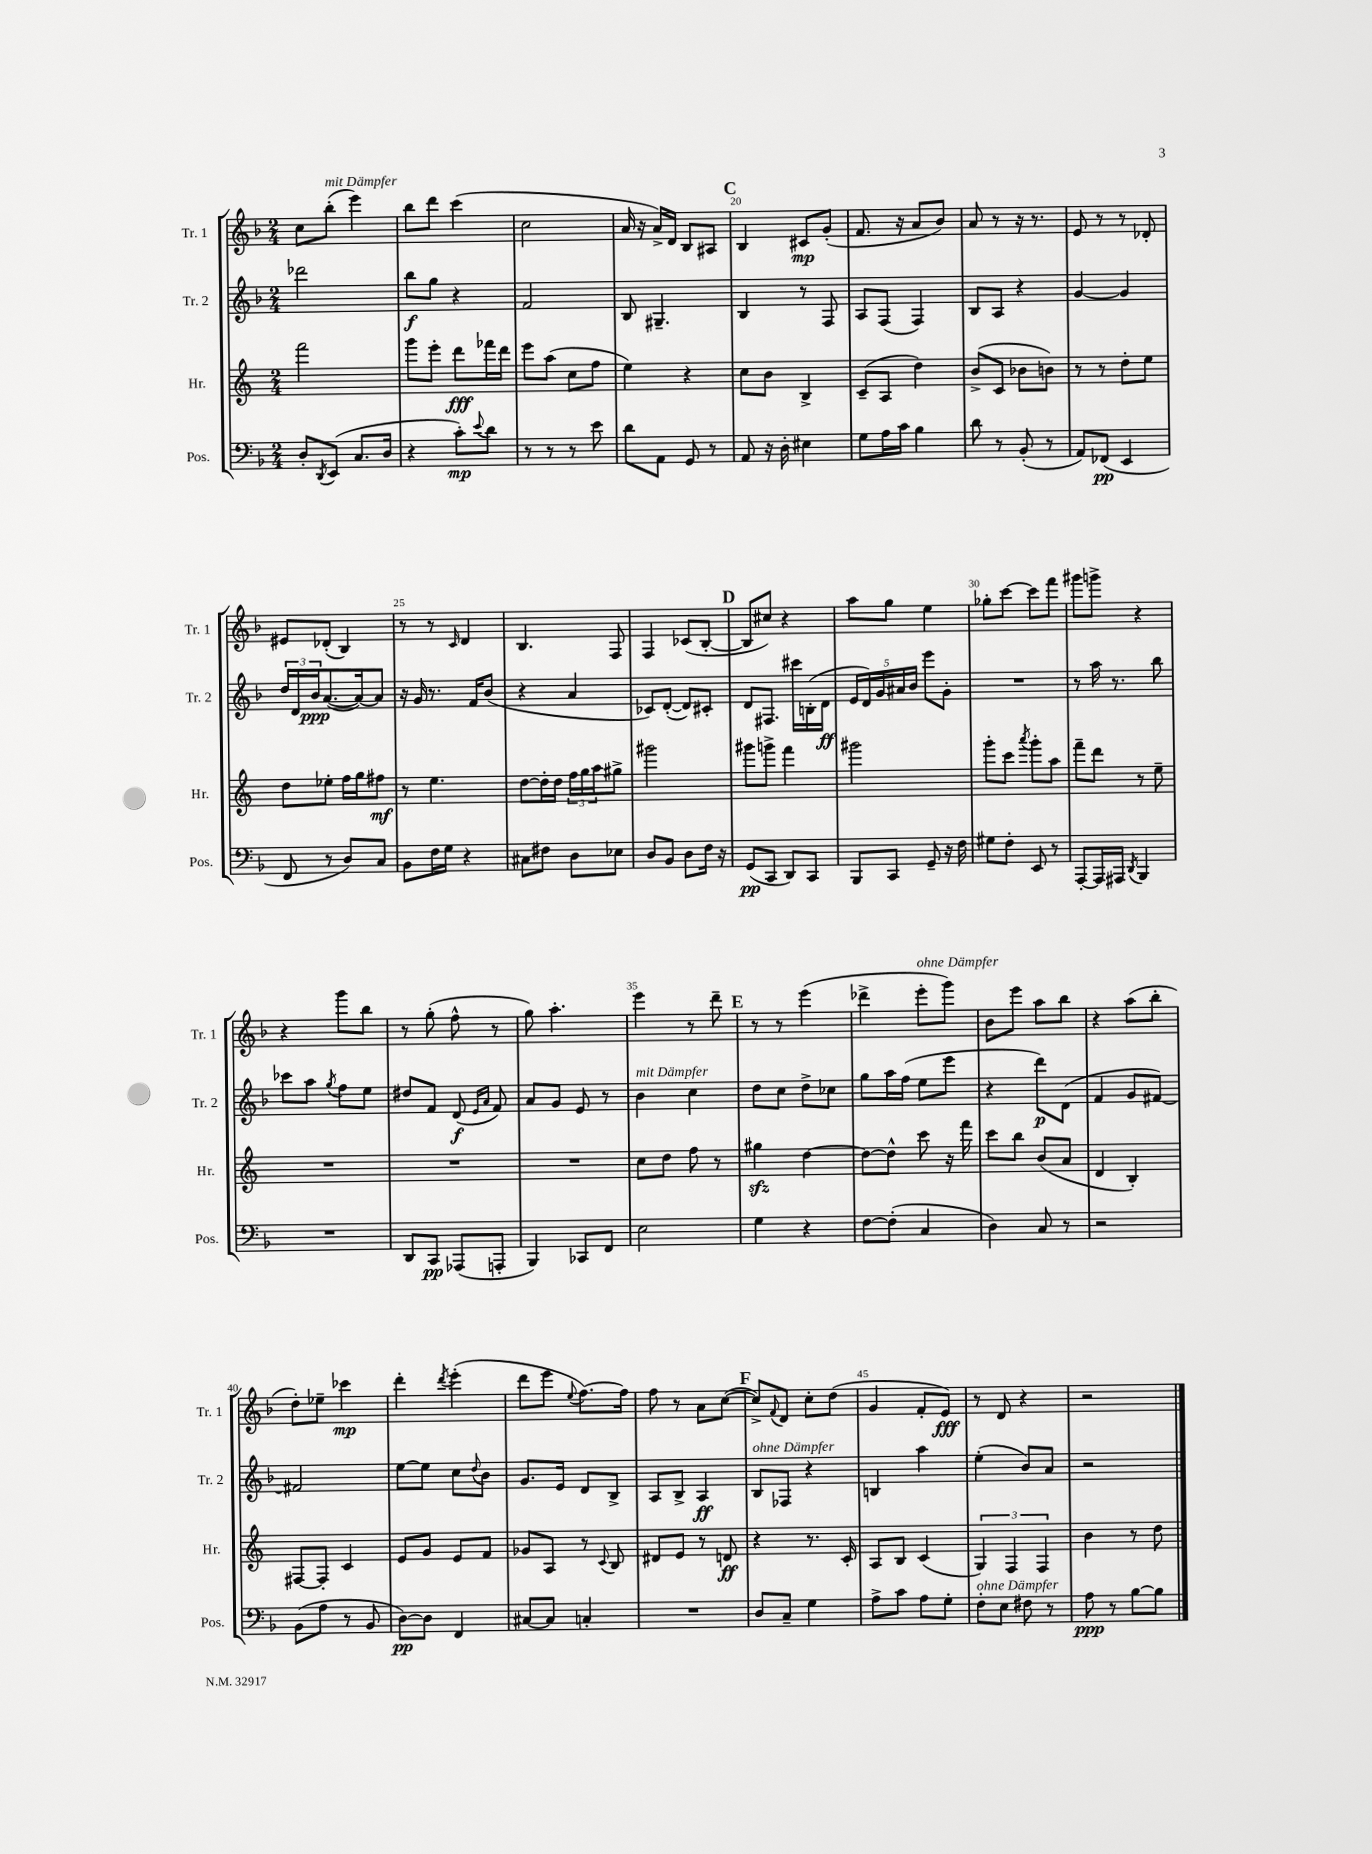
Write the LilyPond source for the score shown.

<<
\new StaffGroup <<
\new Staff = "s0" \with { instrumentName = "Tr. 1" shortInstrumentName = "Tr. 1" } {
    \clef treble \key f \major \numericTimeSignature \time 2/4
    c''8 bes''8-.^\markup { \italic "mit Dämpfer" }( e'''4) |
    bes''8 d'''8 c'''4( |
    c''2 |
    a'16 r16 a'16->) d'16 bes8 ais8 |
    \mark \markup { \bold "C" } bes4 cis'8\mp g'8-.( |
    f'8. r16 a'8 bes'8) |
    a'8 r8 r16 r8. |
    e'8 r8 r8 des'8-. |
    eis'8 des'8-.( bes4) |
    r8 r8 \grace { c'16 } d'4 |
    bes4. f8 |
    f4 ces'8( bes8~-. |
    \mark \markup { \bold "D" } bes8 cis''8) r4 |
    a''8 g''8 e''4 |
    ges''8-. c'''8~ c'''8 f'''8 |
    gis'''8 g'''8-> r4 |
    r4 g'''8 bes''8 |
    r8 g''8-.( f''8-^ r8 |
    g''8) a''4.-. |
    e'''4 r8 d'''8-- |
    \mark \markup { \bold "E" } r8 r8 e'''4( |
    des'''4-> e'''8-.^\markup { \italic "ohne Dämpfer" } g'''8) |
    bes'8 e'''8 a''8 bes''8 |
    r4 a''8( bes''8-. |
    d''8-.) ees''8-- ces'''4\mp |
    d'''4-. \acciaccatura { d'''8 } e'''4-.( |
    d'''8 e'''8 \appoggiatura { e''8 } f''8.~) f''16 |
    f''8 r8 a'8 c''8~( |
    \mark \markup { \bold "F" } c''8->) \appoggiatura { f'8 } d'8 c''8-. d''8( |
    g'4 f'8-. e'8\fff) |
    r8 d'8 r4 |
    r2 \bar "|." |
}
\new Staff = "s1" \with { instrumentName = "Tr. 2" shortInstrumentName = "Tr. 2" } {
    \clef treble \key f \major \numericTimeSignature \time 2/4
    des'''2 |
    bes''8\f g''8 r4 |
    f'2 |
    bes8 gis4.-- |
    \mark \markup { \bold "C" } bes4 r8 f8 |
    a8 f8( f4) |
    bes8 a8 r4 |
    g'4~ g'4 |
    \tuplet 3/2 { d''16 d'16 bes'16\ppp } a'8.~( a'16~) a'8 |
    r16 g'16 r8. f'16 bes'8( |
    r4 a'4 |
    ces'8) d'8~-.( d'8) cis'8-. |
    \mark \markup { \bold "D" } d'8 fis8. cis'''16 b16-.( d'16\ff |
    \tuplet 5/4 { e'16 d'16) g'16 ais'16 bes'16 } e'''8 g'8-. |
    R2 |
    r8 a''16 r8. bes''8 |
    ces'''8 a''8 \acciaccatura { g''8 } f''8 e''8 |
    dis''8 f'8 d'8\f( \grace { e'16 a'16 } f'8) |
    a'8 g'8 e'8 r8 |
    bes'4^\markup { \italic "mit Dämpfer" } c''4 |
    \mark \markup { \bold "E" } d''8 c''8 d''8-> ces''8 |
    g''8 a''16 f''16( e''8 e'''8 |
    r4 d'''8\p) d'8( |
    f'4 g'8 fis'8~) |
    fis'2 |
    e''8~ e''8 c''8 \appoggiatura { d''8 } bes'8 |
    g'8. e'16 d'8 bes8-> |
    a8 bes8-> a4\ff |
    \mark \markup { \bold "F" } bes8^\markup { \italic "ohne Dämpfer" } fes8 r4 |
    b4 a''4 |
    e''4-.( bes'8) a'8 |
    r2 \bar "|." |
}
\new Staff = "s2" \with { instrumentName = "Hr." shortInstrumentName = "Hr." } {
    \clef treble \key c \major \numericTimeSignature \time 2/4
    f'''2 |
    g'''8 e'''8-. d'''8\fff fes'''16 d'''16 |
    e'''8 a''8( c''8 f''8 |
    e''4) r4 |
    \mark \markup { \bold "C" } c''8 b'8 b4-> |
    c'8--( a8 d''4) |
    b'8->( c'8 bes'8 b'8) |
    r8 r8 d''8-. e''8 |
    d''8 ees''8-. f''16 g''16 fis''8\mf |
    r8 e''4. |
    d''8~ d''16-. d''16 \tuplet 3/2 { f''16 g''16 a''16 } gis''8-> |
    gis'''2 |
    \mark \markup { \bold "D" } gis'''8 g'''8-> f'''4 |
    gis'''2 |
    g'''8-. c'''8 \acciaccatura { a'''8 } g'''8-. a''8 |
    f'''8-- d'''8 r8 e''8-- |
    R2 |
    R2 |
    R2 |
    c''8 d''8 f''8 r8 |
    \mark \markup { \bold "E" } gis''4\sfz d''4~ |
    d''8~ d''8-^ c'''8 r16 f'''16 |
    c'''8 b''8 b'8( a'8 |
    d'4 b4-.) |
    fis8~ fis8-. c'4 |
    e'8 g'8 e'8 f'8 |
    ges'8 a8 r8 \appoggiatura { c'8 } b8 |
    dis'8 e'8 r8 d'8\ff |
    \mark \markup { \bold "F" } r4 r8. c'16-. |
    a8 b8 c'4( |
    \tuplet 3/2 { g4) f4 f4 } |
    b'4 r8 d''8 \bar "|." |
}
\new Staff = "s3" \with { instrumentName = "Pos." shortInstrumentName = "Pos." } {
    \clef bass \key f \major \numericTimeSignature \time 2/4
    d8-. \acciaccatura { d,8 } e,8( c8. d16 |
    r4 c'8-.\mp) \appoggiatura { e'8 } d'8 |
    r8 r8 r8 e'8 |
    d'8 a,8 g,8 r8 |
    \mark \markup { \bold "C" } a,8 r16 d16-. eis4 |
    g8 a16 c'16 bes4 |
    d'8 r8 bes,8-.( r8 |
    a,8) fes,8\pp( e,4 |
    f,8 r8 d8) c8 |
    bes,8 f16 g16 r4 |
    cis8 fis8 d8 ees8 |
    d8 bes,8 d8 f16 r16 |
    \mark \markup { \bold "D" } g,8\pp( c,8 d,8) c,8 |
    bes,,8 c,8 g,8-- r16 f16 |
    gis8 f8-. e,8 r8 |
    a,,8~-. a,,16 ais,,16 \acciaccatura { d,8 } bes,,4 |
    R2 |
    d,8 c,8\pp aes,,8( a,,8-. |
    bes,,4) ces,8 f,8 |
    e2 |
    \mark \markup { \bold "E" } g4 r4 |
    f8~ f8-.( c4 |
    d4) c8 r8 |
    r2 |
    bes,8( a8 r8 bes,8 |
    d8~\pp) d8 f,4 |
    cis8~ cis8 c4-. |
    R2 |
    \mark \markup { \bold "F" } d8 c8-- g4 |
    a8-> c'8 a8 g8-. |
    f8-.^\markup { \italic "ohne Dämpfer" } e8 fis8 r8 |
    a8\ppp r8 bes8~ bes8 \bar "|." |
}
>>
>>
\layout { \context { \Score currentBarNumber = #16 \override BarNumber.break-visibility = ##(#f #t #t) barNumberVisibility = #(every-nth-bar-number-visible 5) } }
